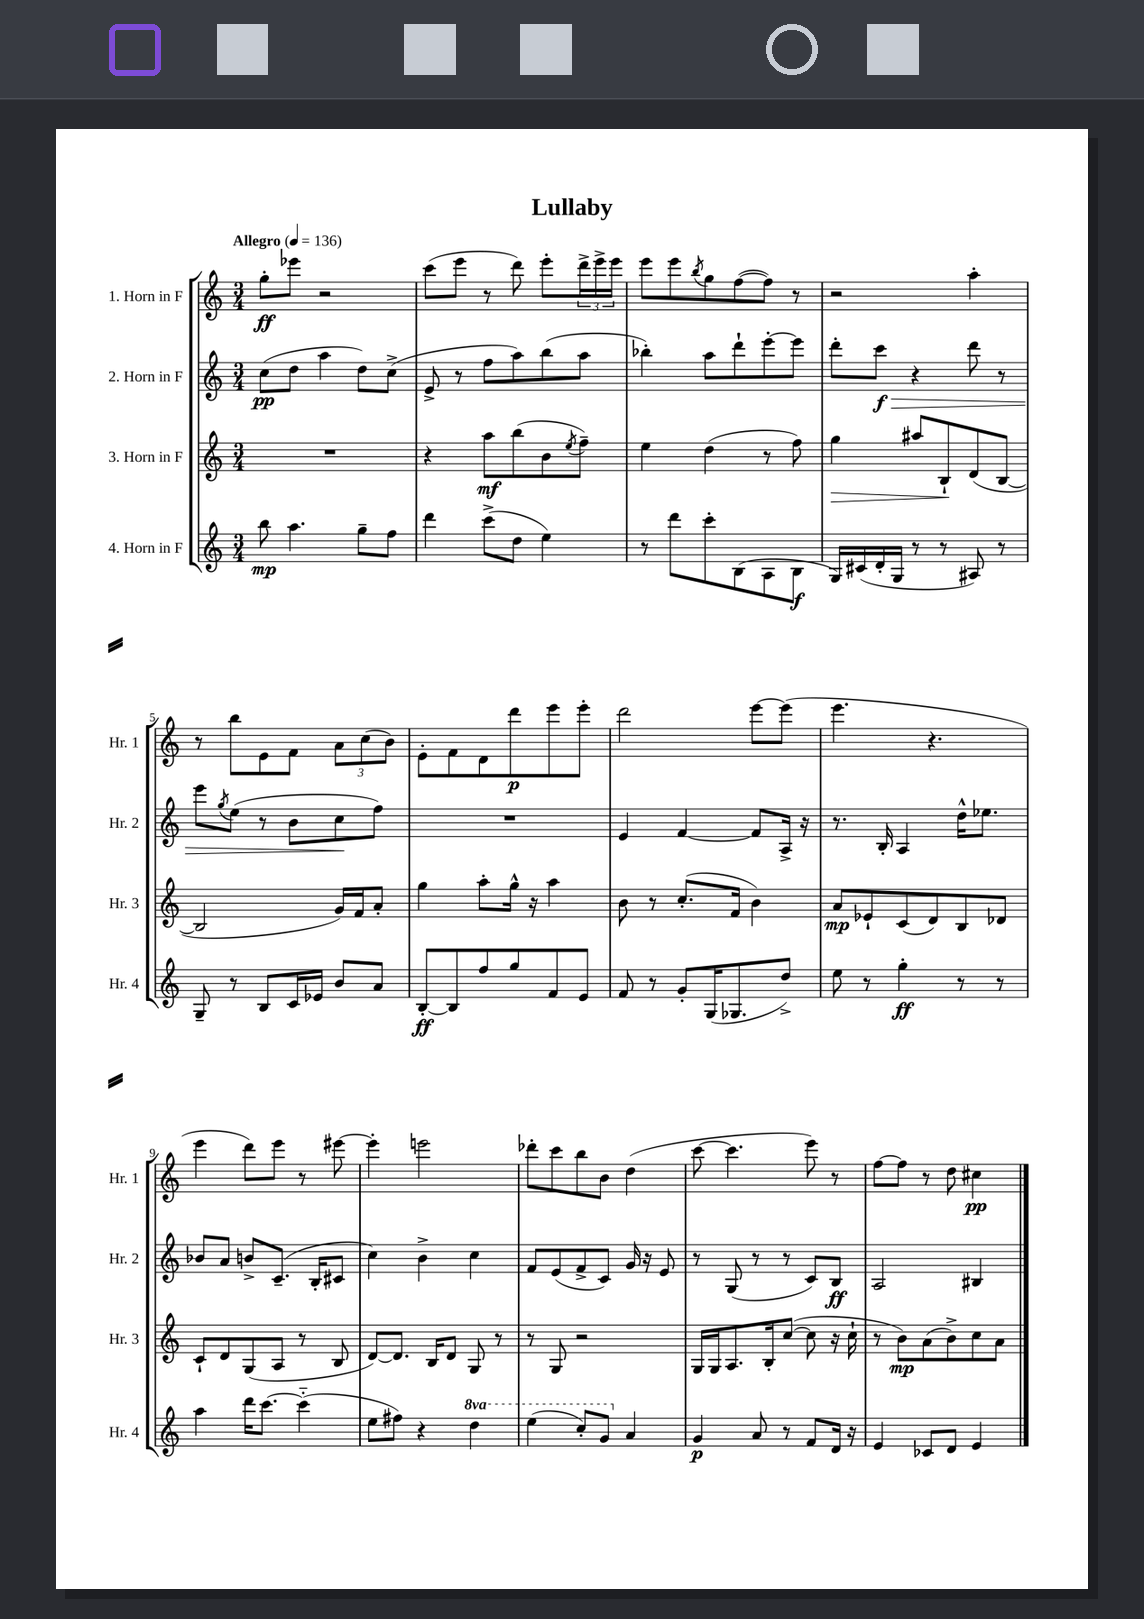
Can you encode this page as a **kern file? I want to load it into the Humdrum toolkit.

**kern	**dynam	**kern	**dynam	**kern	**dynam	**kern	**dynam
*part4	*part4	*part3	*part3	*part2	*part2	*part1	*part1
*staff4	*staff4	*staff3	*staff3	*staff2	*staff2	*staff1	*staff1
*I"4. Horn in F	*	*I"3. Horn in F	*	*I"2. Horn in F	*	*I"1. Horn in F	*
*I'Hr. 4	*	*I'Hr. 3	*	*I'Hr. 2	*	*I'Hr. 1	*
*clefG2	*	*clefG2	*	*clefG2	*	*clefG2	*
*k[]	*	*k[]	*	*k[]	*	*k[]	*
*M3/4	*	*M3/4	*	*M3/4	*	*M3/4	*
*MM136	*	*MM136	*	*MM136	*	*MM136	*
=1	=1	=1	=1	=1	=1	=1	=1
!	!	!	!	!	!	!LO:TX:a:B:t=Allegro	!
8bb\	mp	2.r	.	(8cc\L	pp	8gg'\L	ff
4.aa\	.	.	.	8dd\J	.	8eee-X\J	.
.	.	.	.	4aa\	.	2r	.
8gg~\L	.	.	.	8dd\L)	.	.	.
8ff\J	.	.	.	(8cc^\J	.	.	.
=2	=2	=2	=2	=2	=2	=2	=2
4ddd\	.	4r	.	8e^/	.	(8ccc\L	.
.	.	.	.	8r	.	8eee\J	.
(8ccc^\L	.	8aa\L	mf	8ff\L	.	8r	.
8dd\J	.	(8bb\	.	8aa\)	.	8ddd\)	.
4ee\)	.	8b\	.	(8bb\	.	8eee'\L	.
.	.	8qee/	.	.	.	.	.
.	.	8ff~\J)	.	8aa\J	.	24ddd^\L	.
.	.	.	.	.	.	24eee^\	.
.	.	.	.	.	.	24eee\JJ	.
=3	=3	=3	=3	=3	=3	=3	=3
8r	.	4ee\	.	4bb-X'\)	.	8eee\L	.
8ddd\L	.	.	.	.	.	8eee\	.
.	.	.	.	.	.	8qbb/	.
8ccc'\	.	(4dd\	.	8aa\L	.	8gg\	.
(8B\	.	.	.	8ddd`\	.	([8ff\	.
8A\	.	8r	.	[8eee'\	.	8ff\J])	.
8B\J	f	8ff\)	.	8eee\J]	.	8r	.
=4	=4	=4	=4	=4	=4	=4	=4
!	!	!	!LO:HP:b	!	!	!	!
16G/LL)	.	4gg\	>	8ddd'\L	.	2r	.
(16c#X/	.	.	.	.	.	.	.
!	!	!	!	!	!LO:HP:b	!	!
16d'/	.	.	.	8ccc\J	> f	.	.
16G/JJ	.	.	.	.	.	.	.
8r	.	8aa#X/L	.	4r	.	.	.
8r	.	8B`/	.	.	.	.	.
8A#X/)	.	(8d/	]	8ddd\	.	4aa'\	.
8r	.	[8B/J	.	8r	.	.	.
!!LO:LB:g=z
=5	=5	=5	=5	=5	=5	=5	=5
8G~/	.	2B/]	.	8eee\L	.	8r	.
.	.	.	.	8qgg/	.	.	.
8r	.	.	.	(8ee\J	.	8bb\L	.
8B/L	.	.	.	8r	.	8e\	.
16c/L	.	.	.	8b\L	.	8f\J	.
16e-X/JJ	.	.	.	.	.	.	.
8b/L	.	16g/LL)	.	8cc\	.	12a\L	.
.	.	16f/J	.	.	.	.	.
.	.	.	.	.	.	(12cc\	.
8a/J	.	8a'/J	.	8ff\J)	]	.	.
.	.	.	.	.	.	12b\J)	.
=6	=6	=6	=6	=6	=6	=6	=6
[8B'/L	ff	4gg\	.	2.r	.	8e'\L	.
8B/]	.	.	.	.	.	8f\	.
8ff/	.	8aa'\L	.	.	.	8d\	.
8gg/	.	16gg^^\Jk	.	.	.	8ddd\	p
.	.	16r	.	.	.	.	.
8f/	.	4aa\	.	.	.	8eee\	.
8e/J	.	.	.	.	.	8eee'\J	.
=7	=7	=7	=7	=7	=7	=7	=7
8f/	.	8b\	.	4e/	.	2ddd\	.
8r	.	8r	.	.	.	.	.
8g'/L	.	(8.cc'/L	.	[4f/	.	.	.
(16G/K	.	.	.	.	.	.	.
8.G-X/	.	16f/Jk	.	.	.	.	.
.	.	4b\)	.	8f/L]	.	[8eee\L	.
8dd^/J)	.	.	.	16A^/Jk	.	(8eee\J]	.
.	.	.	.	16r	.	.	.
=8	=8	=8	=8	=8	=8	=8	=8
8ee\	.	8a/L	mp	8.r	.	4.eee\	.
8r	.	8e-X`/	.	.	.	.	.
.	.	.	.	16B'/	.	.	.
4gg'\	ff	(8c/	.	4A/	.	.	.
.	.	8d/)	.	.	.	4.r	.
8r	.	8B/	.	16dd^^\KL	.	.	.
.	.	.	.	8.ee-X\J	.	.	.
8r	.	8d-X/J	.	.	.	.	.
!!LO:LB:g=z
=9	=9	=9	=9	=9	=9	=9	=9
4aa\	.	8c`/L	.	8b-X/L	.	4eee\	.
.	.	8d/	.	8a/J	.	.	.
16ddd\KL	.	(8G/	.	8bn^/L	.	8ddd\L)	.
[8.ccc\J	.	.	.	.	.	.	.
.	.	8A/J	.	(8.c~/J	.	8eee\J	.
(4ccc\]	.	8r	.	.	.	8r	.
.	.	.	.	16B'/KL	.	.	.
.	.	8B/	.	8c#X/J	.	[8eee#X\	.
=10	=10	=10	=10	=10	=10	=10	=10
8ee\L	.	[8d/L)	.	4cc\)	.	4eee#'\]	.
8ff#X\J)	.	8.d/J]	.	.	.	.	.
4r	.	.	.	4b^\	.	2eeen\	.
.	.	16B/KL	.	.	.	.	.
.	.	8d/J	.	.	.	.	.
*8va	*	*	*	*	*	*	*
4ddd\	.	8G/	.	4cc\	.	.	.
.	.	8r	.	.	.	.	.
=11	=11	=11	=11	=11	=11	=11	=11
(4eee\	.	8r	.	8f/L	.	8ddd-X'\L	.
.	.	8G/	.	(8e/	.	8ccc\	.
8ccc'/L)	.	2r	.	8f^/	.	8bb\	.
8gg/J	.	.	.	8c/J)	.	8b\J	.
*X8va	*	*	*	*	*	*	*
4a/	.	.	.	16g/	.	(4dd\	.
.	.	.	.	16r	.	.	.
.	.	.	.	8e/	.	.	.
=12	=12	=12	=12	=12	=12	=12	=12
4g/	p	16G/LL	.	8r	.	[8ccc\	.
.	.	16G/J	.	.	.	.	.
.	.	8.A/	.	(8G/	.	4.ccc\]	.
8a/	.	.	.	8r	.	.	.
.	.	16B'/k	.	.	.	.	.
8r	.	([8cc/J	.	8r	.	.	.
8f/L	.	8cc\]	.	8c/L)	.	8eee\)	.
16d/Jk	.	16r	.	8B/J	ff	8r	.
16r	.	16cc`\	.	.	.	.	.
=13	=13	=13	=13	=13	=13	=13	=13
4e/	.	8r	.	2A/	.	[8ff\L	.
.	.	8b\L)	mp	.	.	8ff\J]	.
8c-X/L	.	(8a\	.	.	.	8r	.
8d/J	.	8b^\)	.	.	.	8dd\	.
4e/	.	8cc\	.	4B#X/	.	4cc#X\	pp
.	.	8a\J	.	.	.	.	.
==	==	==	==	==	==	==	==
*-	*-	*-	*-	*-	*-	*-	*-
